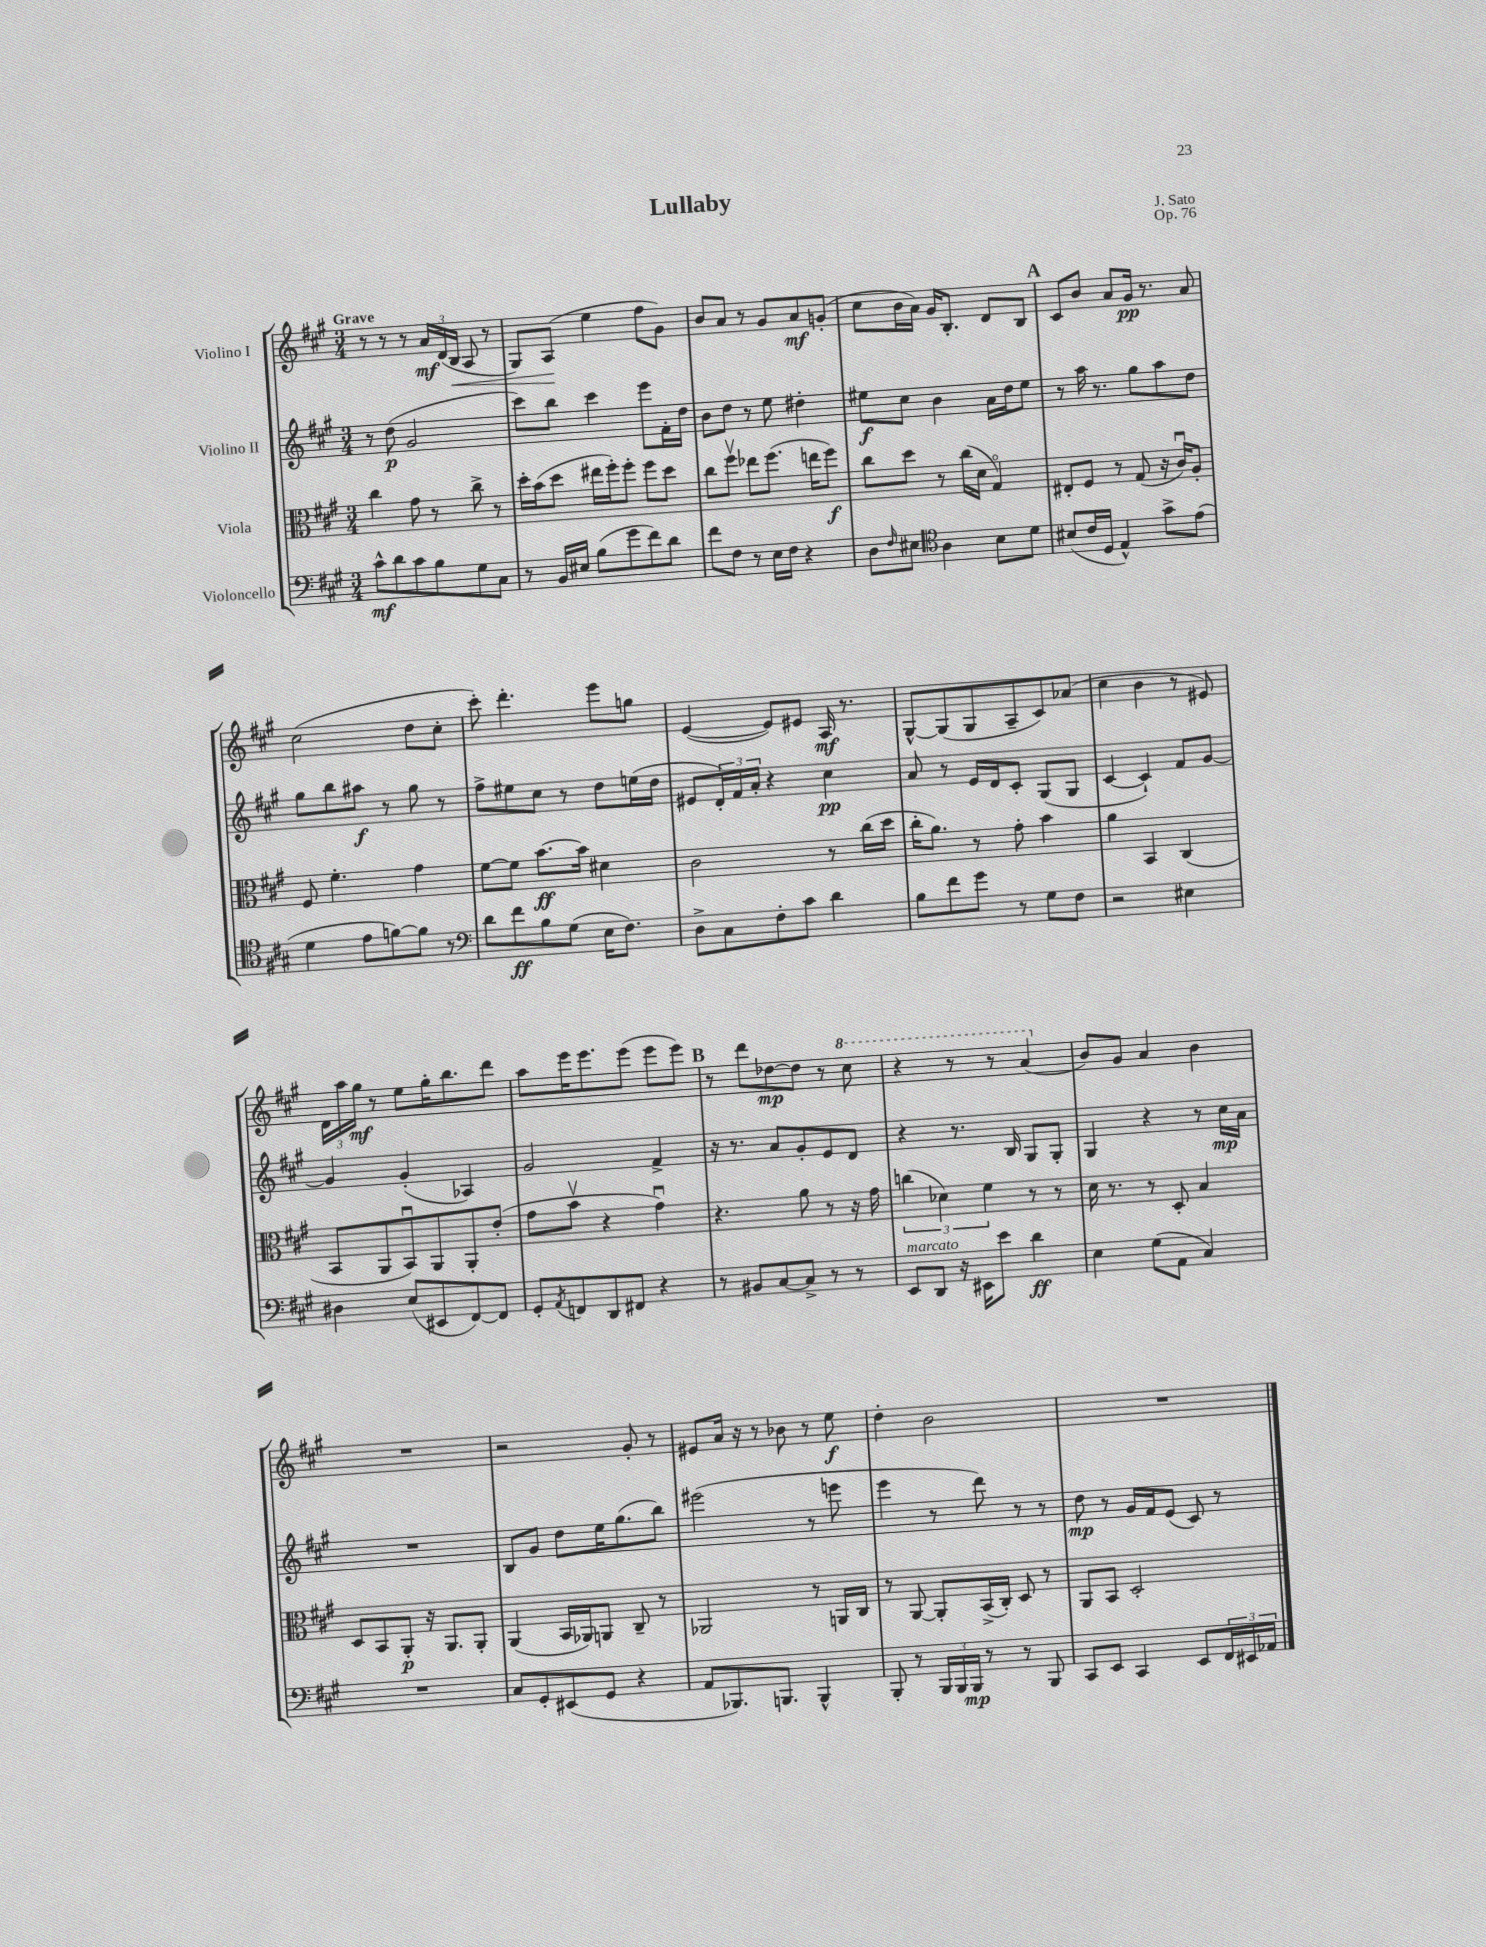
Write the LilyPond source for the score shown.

\header { title = "Lullaby" composer = "J. Sato" opus = "Op. 76" }
<<
\new StaffGroup <<
\new Staff = "s0" \with { instrumentName = "Violino I" } {
    \clef treble \key a \major \numericTimeSignature \time 3/4 \tempo "Grave"
    r8 r8 r8 \tuplet 3/2 { a'16\mf d'16( b16\< } a8 r8 |
    gis8) a8\!( e''4 fis''8 gis'8) |
    b'8 a'8 r8 gis'8 a'8\mf g'8-.( |
    cis''8 b'16 a'16) gis'16 b8.-. d'8 b8 |
    \mark \markup { \bold "A" } cis'8 b'8 a'8 gis'16\pp r8. a'8 |
    cis''2( d''8 cis''8-. |
    cis'''8-.) d'''4.-. e'''8 g''8 |
    e'4~( e'8) eis'8 a16\mf r8. |
    gis8~-^ gis8( gis8 a8-- cis'8) aes'8( |
    cis''4 b'4 r8 eis'8) |
    \tuplet 3/2 { d'16 a''16 gis''16\mf } r8 e''8 gis''16-. b''8. d'''8 |
    a''8 e'''16 e'''8. e'''8( e'''8 e'''8) |
    \mark \markup { \bold "B" } r8 d'''8 des''8~\mp des''8 r8 \ottava #1 cis'''8 |
    r4 r8 r8 a''4( \ottava #0 |
    b'8) gis'8 a'4 b'4 |
    R2. |
    r2 gis'8-. r8 |
    eis'8 a'16 r16 r8 bes'8 r8 e''8\f |
    d''4-. b'2 |
    R2. \bar "|." |
}
\new Staff = "s1" \with { instrumentName = "Violino II" } {
    \clef treble \key a \major \numericTimeSignature \time 3/4
    r8 d''8\p( gis'2 |
    cis'''8) b''8 cis'''4 e'''8 fis'16-. d''16 |
    b'8 d''8 r8 e''8 dis''4-. |
    eis''8\f cis''8 b'4 a'16 d''16 eis''8 |
    \mark \markup { \bold "A" } r8 a''16 r8. gis''8 a''8 d''8 |
    gis''8 b''8 ais''8\f r8 gis''8 r8 |
    fis''8-> eis''8 cis''8 r8 d''8 e''16( d''16 |
    eis'8 \tuplet 3/2 { d'16-.) fis'16 a'16-. } r4 cis''4\pp |
    a'8 r8 e'16 d'16 cis'8-. gis8( gis8 |
    cis'4~ cis'4-!) fis'8 gis'8~ |
    gis'4 gis'4-.( aes4) |
    gis'2 fis'4-> |
    \mark \markup { \bold "B" } r16 r8. a'8 gis'8-. e'8 d'8 |
    r4 r8. b16 gis8 gis8-. |
    gis4 r4 r8 cis''16\mp a'16 |
    R2. |
    b8 gis'8 d''8 e''16 gis''8.( b''8) |
    eis'''2( r8 e'''8 |
    e'''4 r8 d'''8) r8 r8 |
    d''8\mp r8 gis'16 fis'16 e'8( cis'8) r8 \bar "|." |
}
\new Staff = "s2" \with { instrumentName = "Viola" } {
    \clef alto \key a \major \numericTimeSignature \time 3/4
    cis''4 gis'8 r8 cis''8-> r8 |
    d''16-. b'16( d''8 eis''16 fis''16-.) fis''8-. fis''8 d''8 |
    cis''8 fis''8\upbow ees''8 fis''8.( e''16 fis''8\f) |
    cis''8 d''8 r8 cis''16( d'16 gis4\flageolet) |
    \mark \markup { \bold "A" } eis8-. fis8 r8 gis8( r16 cis'16\downbow) a8-. |
    fis8 fis'4.-. gis'4 |
    fis'8~ fis'8 b'8.~\ff b'16 dis'4 |
    cis'2 r8 cis''16( d''16 |
    cis''16-. a'8.) r8 gis'8-. b'4 |
    a'4 b,4 cis4( |
    b,8 a,8 b,8\downbow) a,8 a,8-. e'8-.( |
    gis'8 b'8\upbow r4 gis'4\downbow) |
    \mark \markup { \bold "B" } r4. a'8 r8 r16 gis'16 |
    \tuplet 3/2 { c''4( des'4) fis'4 } r8 r8 |
    d'16 r8. r8 d8-. b4 |
    d8 b,8 a,8-.\p r16 a,8. a,8-. |
    a,4( b,16 aes,16) a,8 cis8-- r8 |
    aes,2 r8 a,16 cis16 |
    r8 a,8~ a,8-. b,16->( cis16-.) d8 r8 |
    a,8 b,8 d2-. \bar "|." |
}
\new Staff = "s3" \with { instrumentName = "Violoncello" } {
    \clef bass \key a \major \numericTimeSignature \time 3/4
    cis'8-^\mf d'8 cis'8 b8 gis8 cis8 |
    r8 b,16 eis16 b8( gis'8 fis'8) d'8 |
    fis'8 fis8 r8 e16 fis16 r4 |
    d8 \grace { fis16 } eis8 \clef tenor a4 b8 d'8 |
    \mark \markup { \bold "A" } bis8( cis'16 d16 e4-^) gis'8-> e'8( |
    d'4 e'8 f'8~) f'8 r8 |
    \clef bass d'8 fis'8\ff b8 gis8( e16 fis8.) |
    d8-> cis8 fis8-. cis'8 d'4 |
    b8 fis'8 gis'8 r8 gis8 fis8 |
    r2 eis4 |
    dis4 e8( eis,8 fis,8~) fis,8 |
    gis,8-. \acciaccatura { a,8 } f,8 d,8 fis,8 r4 |
    \mark \markup { \bold "B" } r8 bis,8 cis8~ cis8-> r8 r8 |
    e,8^\markup { \italic "marcato" } d,8 r16 eis,16 e'8 d'4\ff |
    e4 gis8( a,8 cis4) |
    R2. |
    cis8 gis,8-. eis,8( gis,8 r4 |
    a,8 bes,,8.) b,,8. b,,4-^ |
    b,,8-. r8 \tuplet 3/2 { b,,16 b,,16 b,,16\mp } r8 r8 b,,8 |
    cis,8 e,8 cis,4 e,8 \tuplet 3/2 { fis,16 eis,16 aes,16 } \bar "|." |
}
>>
>>
\layout { \context { \Score \remove "Bar_number_engraver" } }
